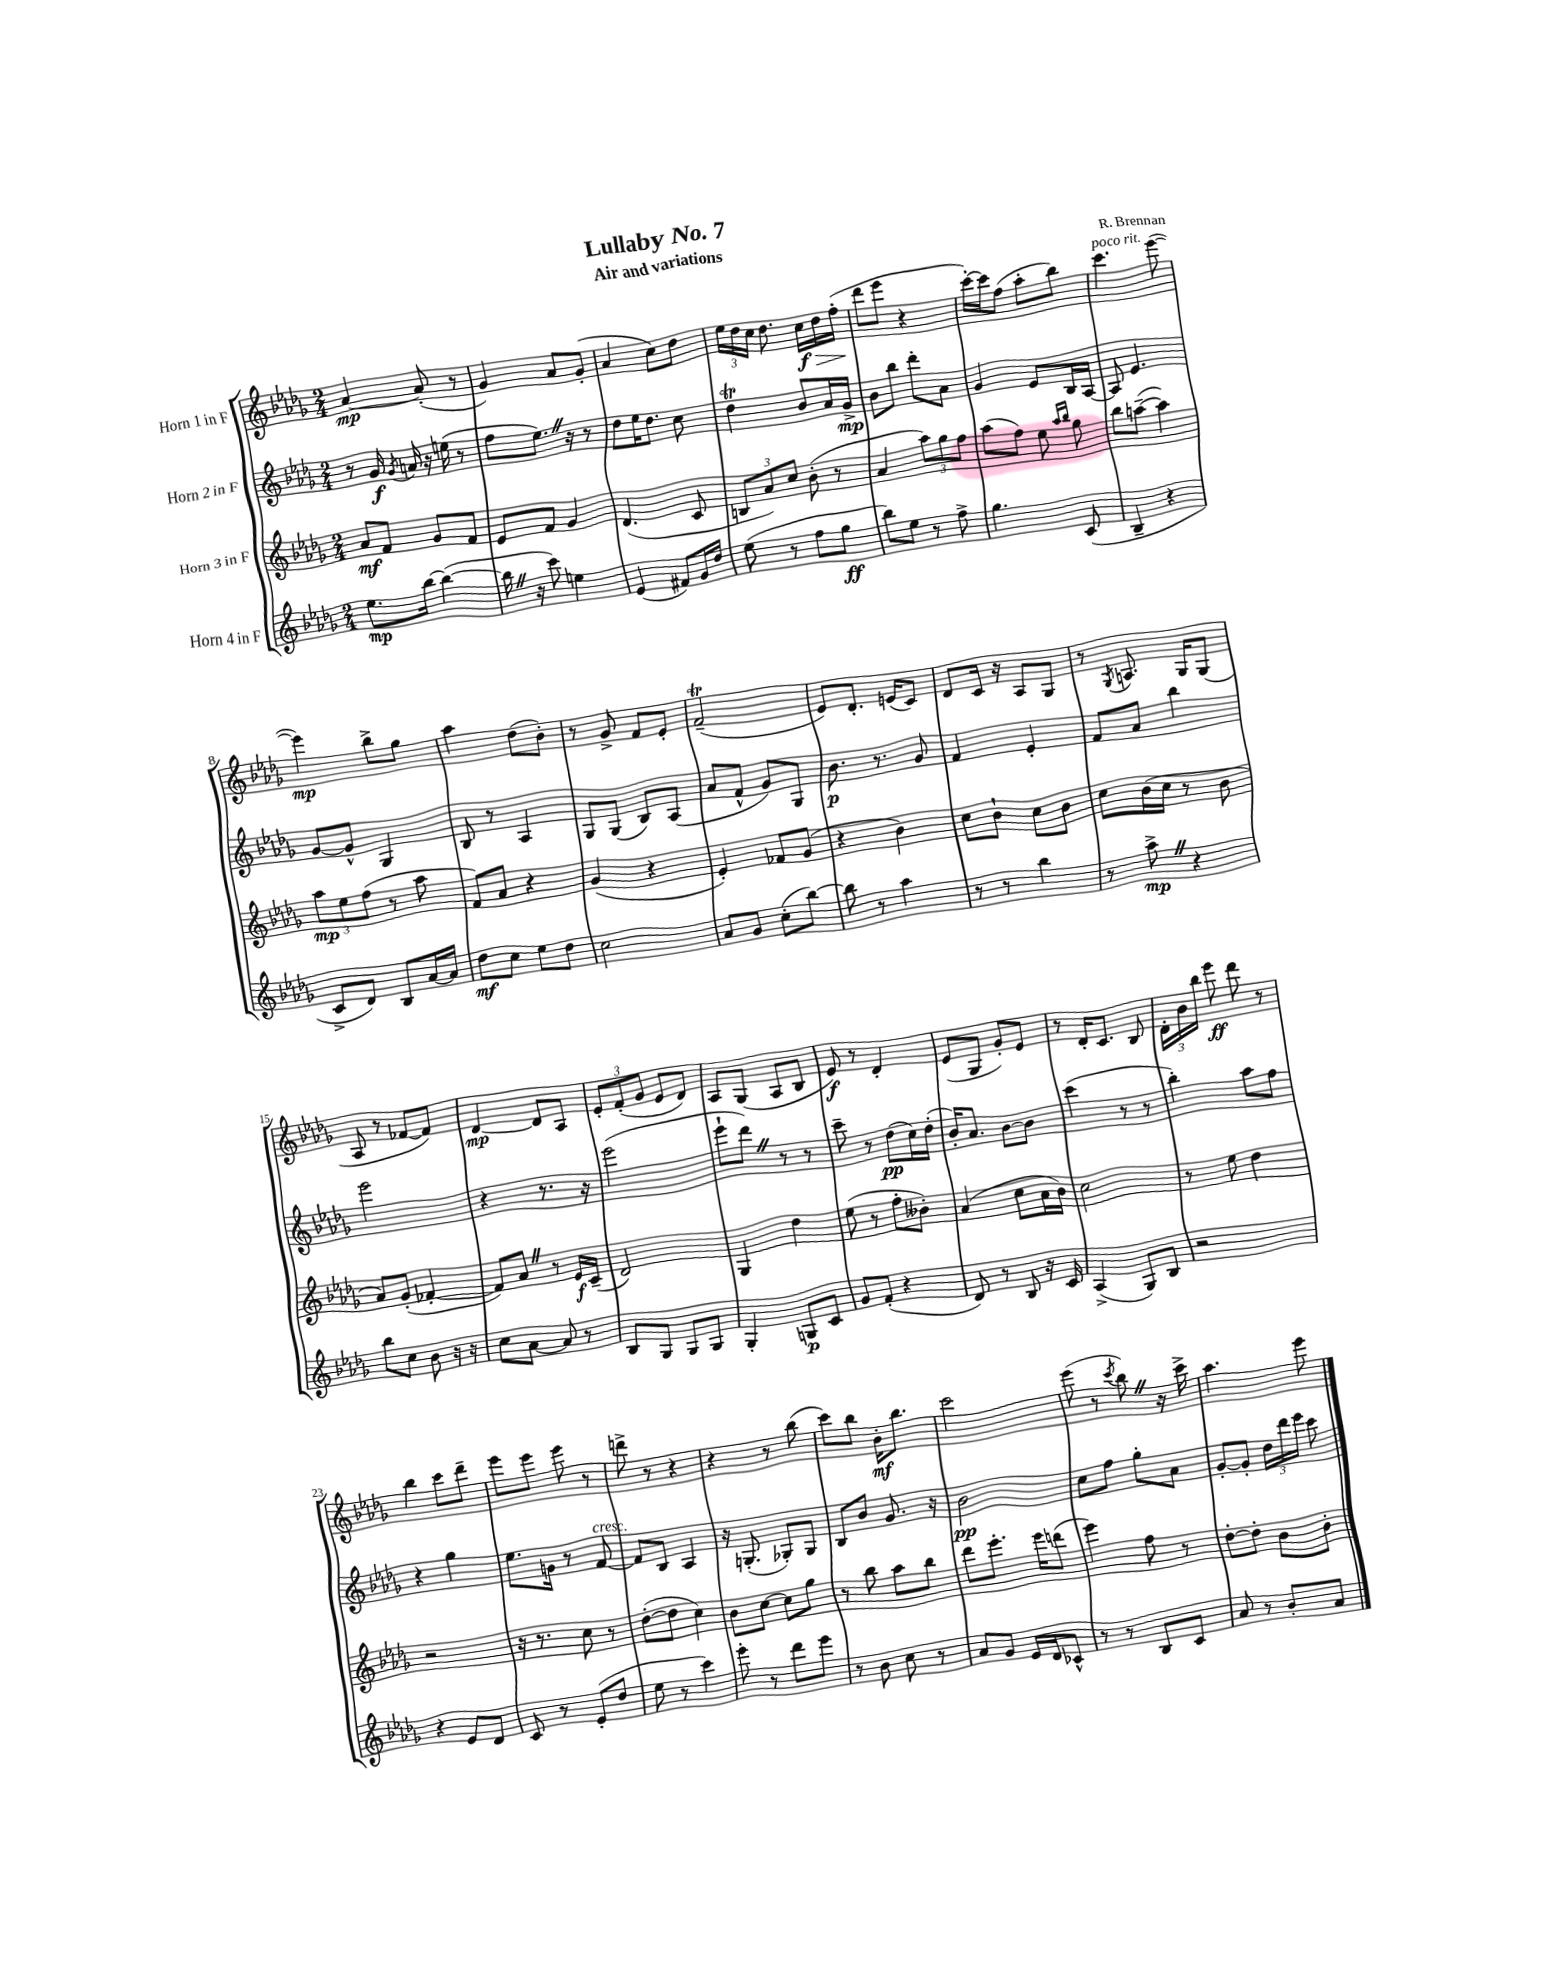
\header { title = "Lullaby No. 7" composer = "R. Brennan" subtitle = "Air and variations" }
<<
\new StaffGroup <<
\new Staff = "s0" \with { instrumentName = "Horn 1 in F" } {
    \clef treble \key des \major \numericTimeSignature \time 2/4
    \autoBeamOff aes'4~\mp aes'8-.( r8 |
    ges'4) aes'8[ ges'8]-.( |
    aes'4 c''8[) des''8] |
    \tuplet 3/2 { ees''16[ des''16 c''16] } des''8. c''16[\f\> des''16 f''16]-.\!( |
    des'''8[ ees'''8] r4 |
    c'''16[~-.) c'''16 f''8]( aes''8[-. bes''8]) |
    c'''4.^\markup { \italic "poco rit." } ees'''8~( |
    ees'''4\mp) bes''8[-> ges''8] |
    aes''4 des''8[( bes'8]-.) |
    r8 ges'8-> f'8[ ees'8]-. |
    f'2--\trill( |
    ees'8[) des'8.]-. e'16[( c'8]) |
    des'8[ c'16] r16 aes8[ ges8] |
    r8 \acciaccatura { ges8 } a8. ges16[ ges8]( |
    aes8 r8 fes'8[~ fes'8]) |
    des'4~\mp des'8[ aes8] |
    \tuplet 3/2 { ees'8[-. f'8-.( ges'8] } ees'8[ des'8]) |
    aes8[ ges8]( aes8[ bes8] |
    ees'8\f) r8 des'4-. |
    ees'8[( ges8] ges'8[-.) ees'8] |
    r8 des'16[-. c'8.] bes8 |
    \tuplet 3/2 { des'16[-. bes'16 bes''16] } ees'''8\ff des'''8 r8 |
    bes''4 c'''8[ des'''8]-- |
    ees'''8[ ees'''8] ees'''8 r8 |
    d'''8-> r8 r4 |
    r4 r8 bes''8( |
    c'''8[) bes''8] bes'16[-.\mf bes''8.] |
    c'''2 |
    ees'''8( r8 \acciaccatura { c'''8 } bes''8) \once \override BreathingSign.text = \markup { \musicglyph "scripts.caesura.straight" } \breathe r16 c'''16-> |
    aes''4. ees'''8 \bar "|." |
}
\new Staff = "s1" \with { instrumentName = "Horn 2 in F" } {
    \clef treble \key des \major \numericTimeSignature \time 2/4
    \autoBeamOff r8 ges'16\f \acciaccatura { ges'8 } a'16 r16 e''16( r8 |
    f''8[ ees''8.]) \once \override BreathingSign.text = \markup { \musicglyph "scripts.caesura.straight" } \breathe r16 r8 |
    des''8[ ees''16 des''8.] c''8 |
    des''4\trill bes'8[ aes'16 ges'16]->\mp |
    bes'8[ bes''8] des'''8[-. aes'8] |
    ges'4 ees'8[ bes16 aes16]~ |
    aes8 ees'4. |
    ges'8[~ ges'8]-^ ges4 |
    bes8 r8 aes4 |
    ges8[ ges8]( bes8[) aes8]( |
    aes'8[ f'8]-^ ges'8[) ges8] |
    bes'8.\p r8. ges'8 |
    f'4 ees'4-. |
    f'8[ aes'8] bes''4 |
    ees'''2 |
    r4 r8. r16 |
    ees'''2( |
    ees'''8[-! des'''8]) \once \override BreathingSign.text = \markup { \musicglyph "scripts.caesura.straight" } \breathe r8 r8 |
    c'''8-- r8 des''8[\pp( c''16) des''16]-.( |
    bes'16[-.) aes'8.] bes'8[~ bes'8] |
    c'''4( r8 r8 |
    bes''4-.) aes''8[ f''8] |
    r4 ges''4 |
    ees''8.[ g'16] r8 f'8~^\markup { \italic "cresc." } |
    f'8[ bes8] aes4 |
    r16 g8.-.( ges8[-.) ges8] |
    bes8[ bes'8] ges'8. r16 |
    bes'2\pp |
    c''8[ f''8] ges''8[-. aes'8] |
    ges'8[~-. ges'8]-. \tuplet 3/2 { des''16[ des'''16 ees'''16] } c'''8 \bar "|." |
}
\new Staff = "s2" \with { instrumentName = "Horn 3 in F" } {
    \clef treble \key des \major \numericTimeSignature \time 2/4
    \autoBeamOff aes'8[\mf f'8] ges'8[ f'8] |
    ees'8[ f'8] ges'4 |
    des'4.( c'8 |
    \tuplet 3/2 { b8[ aes'8) c''8] } bes'8-.( r8 |
    aes'4 \tuplet 3/2 { aes''8[) ges''8 f''8] } |
    aes''8[( f''8]) ees''8 \grace { aes''16[ bes''16] } ges''8 |
    bes''8[ a''8]~--( a''4) |
    \tuplet 3/2 { aes''8[\mp ees''8 f''8]( } r8 aes''8 |
    f'8[) aes'8] r4 |
    ges'4( r4 |
    ees'4-.) fes'8[ ges'8]( |
    r4 bes'4) |
    c''8[ bes'8]-! c''8[ bes'8] |
    c''8[ bes'16( c''16] r8 bes'8 |
    aes'8[) ges'8]-.( fes'4~-. |
    fes'8[) aes'8] \once \override BreathingSign.text = \markup { \musicglyph "scripts.caesura.straight" } \breathe r8 ees'16[\f c'16]--( |
    des'2) |
    ges4 des''4 |
    ees''8( r8 f''8[-. beses'8]-.) |
    aes'4( c''8[ aes'16 bes'16]) |
    c''2 |
    r8 ees''8 des''4 |
    r2 |
    r16 r8. c''8 r8 |
    des''8[~-.( des''8] c''4) |
    bes'8[ c''8]~ c''8[ ges''8] |
    r8 bes''8 aes''8[ bes''8] |
    des'''8[ ees'''8.]-. ees'''16[ d'''8]( |
    ees'''4) f''8 r8 |
    des''8[~-. des''8]-. bes'8[ bes'8]-. \bar "|." |
}
\new Staff = "s3" \with { instrumentName = "Horn 4 in F" } {
    \clef treble \key des \major \numericTimeSignature \time 2/4
    \autoBeamOff ees''8.[\mp bes''16]~ bes''4~( |
    bes''16 \once \override BreathingSign.text = \markup { \musicglyph "scripts.caesura.straight" } \breathe r16 c'''8) e''4 |
    ees'4( fis'8[) ges'16 des''16] |
    ees''8( r8 f''8[ ges''8]\ff |
    bes''8[) ees''8] r8 f''8-> |
    ges''4. c'8( |
    bes4-- r4 |
    c'8[-> des'8]) bes8[ aes'16~ aes'16] |
    des''8[\mf c''8] ees''8[ des''8] |
    c''2 |
    aes'8[ ges'8] c''8[-.( bes''8]~) |
    bes''8 r8 aes''4 |
    r8 r8 bes''4 |
    r8 aes''8->\mp \once \override BreathingSign.text = \markup { \musicglyph "scripts.caesura.straight" } \breathe r4 |
    bes''8[ c''8] bes'8 r16 r16 |
    c''8[ aes'8]~ aes'8 r8 |
    bes8[ ges8] ges8[ ges8] |
    ges4-. g8[\p c'8] |
    ges'8[ f'8]-.( r4 |
    des'8) r8 bes8 r16 c'16 |
    aes4->( ges8[) bes8] |
    r2 |
    r4 ees'8[ des'8] |
    c'8 r8 ees'8[-.( des''8] |
    ees''8 r8 c'''4) |
    ees'''8-. r8 des'''8[ ees'''8] |
    r8 bes'8 c''8 r8 |
    aes'8[ ges'8] ees'16[ des'16 ces'8]-^ |
    r8 r8 bes8[ c'8] |
    aes'8 r8 bes'8[-. aes'8] \bar "|." |
}
>>
>>
